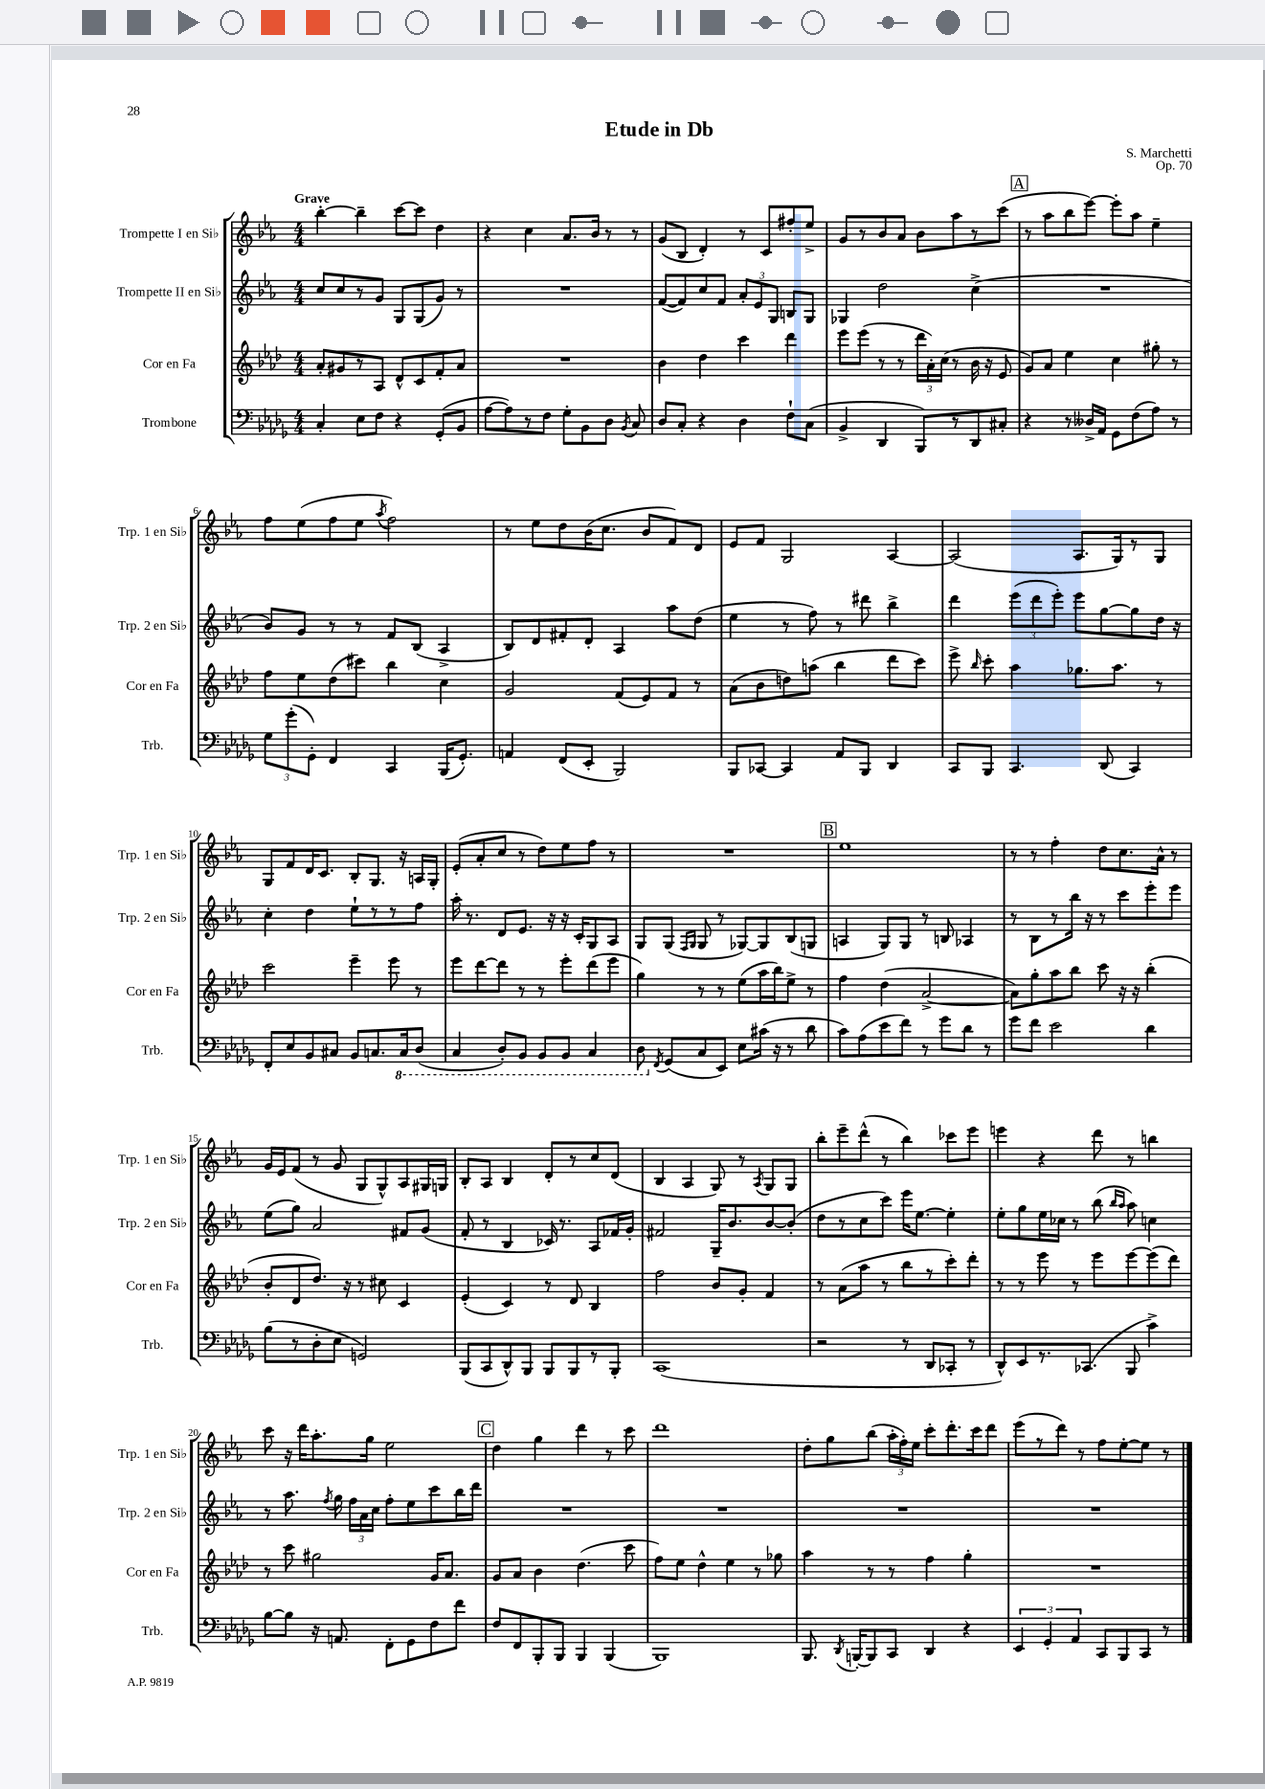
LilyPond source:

\header { title = "Etude in Db" composer = "S. Marchetti" opus = "Op. 70" }
<<
\new StaffGroup <<
\new Staff = "s0" \with { instrumentName = "Trompette I en Sib" shortInstrumentName = "Trp. 1 en Sib" } {
    \clef treble \key ees \major \numericTimeSignature \time 4/4 \tempo "Grave"
    \autoBeamOff bes''4~-. bes''4-- c'''8[~ c'''8] d''4 |
    r4 c''4 aes'8.[ bes'16] r8 r8 |
    g'8[( bes8] d'4-.) r8 c'8[ fis''8-. ees''8]-> |
    g'8[ r8 bes'8 aes'8] bes'8[ aes''8 r8 c'''8]( |
    \mark \markup { \box "A" } r8 aes''8[ bes''8 ees'''8]~) ees'''8[-. aes''8] ees''4-- |
    f''8[ ees''8( f''8 ees''8] \acciaccatura { aes''8 } f''2) |
    r8 ees''8[ d''8 bes'16( c''8.] bes'8[ f'8) d'8] |
    ees'8[ f'8] g2 aes4~ |
    aes2( aes8.[ g16) r8 g8] |
    g8[ f'8 d'16 c'8.] bes8[-. g8.] r16 a16[ g16]-. |
    ees'8[-.( aes'8-. c''8] r8 d''8[) ees''8 f''8] r8 |
    R1 |
    \mark \markup { \box "B" } ees''1 |
    r8 r8 f''4-. d''8[ c''8. aes'16]-^ r8 |
    g'16[ ees'16 f'8]( r8 g'8 g8[ g8-^) aes8 gis16 g16] |
    bes8[-. aes8] bes4 d'8[-. r8 c''8 d'8]( |
    bes4 aes4 g8) r8 \acciaccatura { aes8 } g8[ g8] |
    bes''8[-. ees'''8-- d'''8]-^( r8 bes''4) ces'''8[ ees'''8] |
    e'''4 r4 d'''8 r8 b''4 |
    c'''8 r16 d'''16[ aes''8.-. g''16] ees''2 |
    \mark \markup { \box "C" } d''4 g''4 d'''4 r8 c'''8 |
    d'''1 |
    d''8[-. g''8 bes''8]( \tuplet 3/2 { aes''16[-. f''16-.) ees''16] } c'''8[-. d'''8.-. c'''16 d'''8] |
    ees'''8[( r8 d'''8]) r8 f''8[ ees''8~-. ees''8] r8 \bar "|." |
}
\new Staff = "s1" \with { instrumentName = "Trompette II en Sib" shortInstrumentName = "Trp. 2 en Sib" } {
    \clef treble \key ees \major \numericTimeSignature \time 4/4
    \autoBeamOff c''8[ c''8 r8 g'8] g8[ g8( g'8]) r8 |
    R1 |
    f'8[~( f'8) c''8 f'8] \tuplet 3/2 { aes'8[-. ees'8 g8] } b8[ g8] |
    ges4 d''2 c''4->( |
    \mark \markup { \box "A" } R1 |
    bes'8[) g'8] r8 r8 f'8[ bes8]( aes4-> |
    bes8[) d'8 fis'8-. d'8]-. aes4 aes''8[ d''8]( |
    ees''4 r8 f''8) r8 dis'''8 bes''4-> |
    d'''4 \tuplet 3/2 { ees'''8[( d'''8 ees'''8]-.) } ees'''8[ g''8~ g''8 d''16] r16 |
    c''4-. d''4 ees''8[-! r8 r8 f''8] |
    aes''16-. r8. d'8[ ees'8.] r16 r16 c'16[-. g8 aes8] |
    g8[ g8]( \grace { f16[ g16] } g8 r8 ges8[~) ges8 bes8( g8] |
    \mark \markup { \box "B" } a4 g8[) g8] r8 b8 aes4 |
    r8 bes8[ r8 bes''16] r16 r8 c'''8[ ees'''8-. ees'''8] |
    ees''8[( g''8]) aes'2 fis'8[ g'8]( |
    f'8-. r8 bes4 ces'16) r8. aes8[ fes'16 g'16]-. |
    fis'2 g16[-- bes'8. bes'8~ bes'8]-.( |
    d''8[ r8 c''8 c'''8]) ees'''16[ ees''8.]~ ees''4-. |
    ees''8[-. g''8 ees''16 ces''16] r8 bes''8( \grace { bes''16[ aes''16] } aes''8) c''4 |
    r8 aes''8. \acciaccatura { f''8 } g''16 \tuplet 3/2 { f''16[ aes'16 c''16] } f''8[-. ees''8 c'''8 bes''16 d'''16] |
    \mark \markup { \box "C" } R1 |
    R1 |
    R1 |
    R1 \bar "|." |
}
\new Staff = "s2" \with { instrumentName = "Cor en Fa" shortInstrumentName = "Cor en Fa" } {
    \clef treble \key aes \major \numericTimeSignature \time 4/4
    \autoBeamOff aes'8[-. gis'8 r8 aes8] des'8[-^ c'8 f'8-. aes'8] |
    R1 |
    bes'4 des''4 c'''4 des'''4 |
    ees'''8[ ees'''8]( r8 r8 \tuplet 3/2 { des'''16[ aes'16-.) c''16]( } r8 bes'16 r16 ees'8 |
    \mark \markup { \box "A" } g'8[) aes'8] ees''4 c''4 gis''8-. r8 |
    f''8[ ees''8 des''8( cis'''8]) bes''4 c''4 |
    g'2 f'8[( ees'8) f'8] r8 |
    aes'8[( bes'8 d''8) a''8]( bes''4 des'''8[ c'''8]) |
    ees'''8-> \grace { bes''16 } c'''8-. aes''4 ges''8.[ aes''8.] r8 |
    c'''2 ees'''4-- ees'''8 r8 |
    ees'''8[ des'''8~ des'''8] r8 r8 ees'''8[-. des'''8( ees'''8] |
    g''4) r8 r8 ees''8[( aes''16 bes''16) ees''8]-> r8 |
    \mark \markup { \box "B" } f''4 des''4( aes'2~-> |
    aes'8[) g''8-. aes''8 bes''8] c'''8 r16 r16 bes''4-.( |
    bes'8[-. des'8 des''8.]) r16 r8 cis''8 c'4 |
    ees'4-.( c'4) r8 des'8 bes4 |
    f''2 bes'8[ g'8]-. f'4 |
    r8 aes'8[( aes''8] r8 bes''8[ r8 c'''8-.) des'''8]-. |
    r8 r8 ees'''8 r8 ees'''8[ ees'''8~ ees'''8( des'''8]) |
    r8 c'''8 gis''2 g'16[ aes'8.] |
    \mark \markup { \box "C" } g'8[ aes'8] bes'4 des''4.( c'''8 |
    f''8[) ees''8] des''4-^ ees''4 r8 ges''8 |
    aes''4 r8 r8 f''4 g''4-. |
    R1 \bar "|." |
}
\new Staff = "s3" \with { instrumentName = "Trombone" shortInstrumentName = "Trb." } {
    \clef bass \key des \major \numericTimeSignature \time 4/4
    \autoBeamOff c4-. ees8[ f8] r4 ges,8[-.( bes,8] |
    aes8[~ aes8) r8 f8] ges8[-. bes,8 des8] \acciaccatura { bes,8 } c8 |
    des8[ c8]-. r4 des4 f8[-! c8]( |
    bes,4-> des,4 bes,,8[) r8 des,8 cis8]-. |
    \mark \markup { \box "A" } r4 r8 deses16[-> aes,16] ges,8[ f8( aes8]) r8 |
    \tuplet 3/2 { ges8[ ges'8-.( ges,8]-.) } f,4 c,4 bes,,16[( ges,8.]-.) |
    a,4 f,8[( ees,8]-. bes,,2) |
    bes,,8[ ces,8]~ ces,4 aes,8[ bes,,8] des,4 |
    c,8[ bes,,8] c,4. des,8( c,4) |
    f,8[-. ees8 bes,8 cis8] bes,8[ c8. \ottava #-1 c,16 des,8]( |
    c,4 des,8[-.) bes,,8] bes,,8[ bes,,8] c,4 |
    des,8 \ottava #0 \acciaccatura { f,8 } ges,8[( c8 ees,8]) ees8[ cis'16]( r16 r8 des'8 |
    \mark \markup { \box "B" } c'8[) aes8( ees'8 f'8]) r8 ges'8[ des'8] r8 |
    ges'8[ f'8] ees'2 des'4 |
    bes8[( r8 des8-. ees8] g,2) |
    bes,,8[( c,8 des,8-^) bes,,8] bes,,8[ bes,,8 r8 bes,,8]-. |
    c,1( |
    r2 r8 des,8[ ces,8]-. r8 |
    des,8[-^) ees,8 r8. ces,8.]( bes,,8 c'4->) |
    bes8[~ bes8] r16 a,8. f,8[-. ges,8 f8 f'8] |
    \mark \markup { \box "C" } f8[ f,8 bes,,8-. bes,,8] bes,,4 bes,,4( |
    bes,,1) |
    bes,,8. \acciaccatura { des,8 } b,,16[~-. b,,8 c,8] des,4 r4 |
    \tuplet 3/2 { ees,4 ges,4-. aes,4 } c,8[ bes,,8 c,8] r8 \bar "|." |
}
>>
>>
